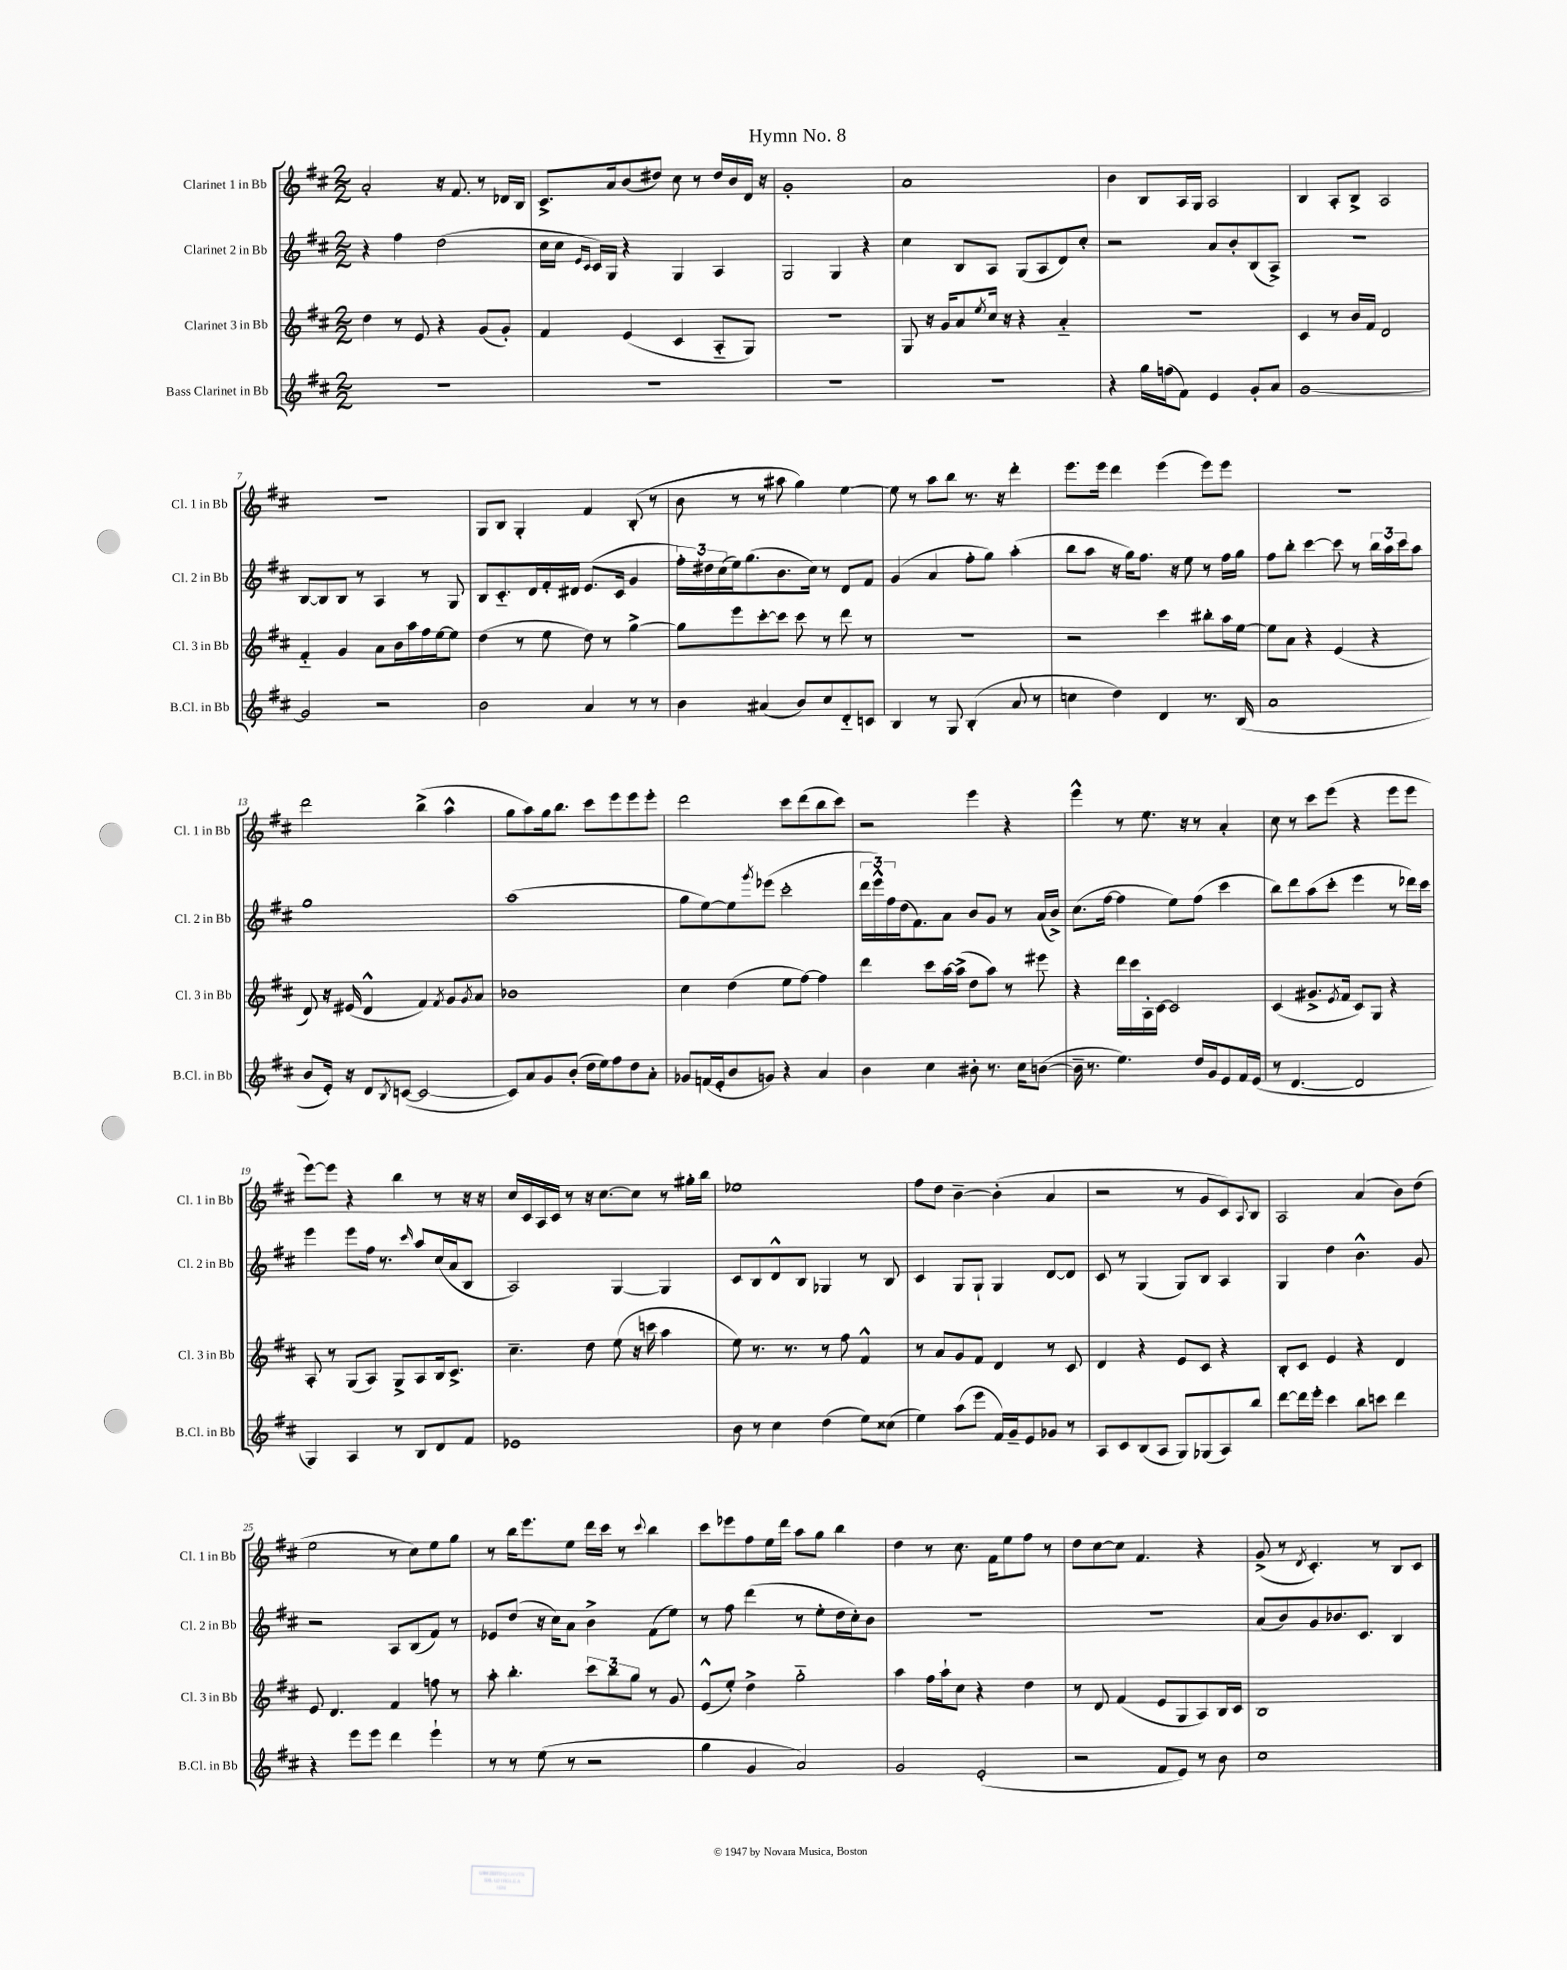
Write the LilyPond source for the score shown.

\header { title = "Hymn No. 8" }
<<
\new StaffGroup <<
\new Staff = "s0" \with { instrumentName = "Clarinet 1 in Bb" shortInstrumentName = "Cl. 1 in Bb" } {
    \clef treble \key d \major \numericTimeSignature \time 2/2
    a'2-. r16 fis'8. r8 des'16 b16 |
    cis'8.-> a'16 b'8( dis''8) cis''8 r8 dis''16 b'16 d'16 r16 |
    g'1-. |
    a'1 |
    b'4 b8 a16 g16 a2 |
    b4 a8-. b8-> a2 |
    R1 |
    g8 b8 g4-. fis'4 b8-.( r8 |
    b'8 r8 r8 ais''8 g''4) e''4~ |
    e''8 r8 a''8 b''8 r8. r16 d'''4-. |
    e'''8. e'''16 d'''4 e'''4( e'''8) e'''8 |
    R1 |
    d'''2 b''4->( a''4-^ |
    g''8 a''8) g''16 b''8. cis'''8 e'''8 e'''8 e'''8-. |
    d'''2 cis'''8 d'''8( b''8 cis'''8) |
    r2 e'''4 r4 |
    e'''4-^ r8 e''8. r16 r8 a'4-. |
    cis''8 r8 cis'''8 e'''8( r4 e'''8 e'''8 |
    e'''8~) e'''8 r4 b''4 r8 r16 r16 |
    cis''16 cis'16 a16 cis'16 r8 r16 cis''8.~ cis''8 r8 gis''16-. b''16 |
    ees''1 |
    fis''8 d''8 b'4~-- b'4-.( a'4 |
    r2 r8 g'8 cis'8) \appoggiatura { a8 } b8 |
    a2 a'4( b'8) d''8( |
    e''2 r8 cis''8) e''8 g''8 |
    r8 b''16 e'''8. e''8 d'''16 cis'''16 r8 \appoggiatura { cis'''8 } b''4 |
    cis'''8 ees'''8 fis''8 e''16 d'''16 a''8 g''8 b''4 |
    d''4 r8 cis''8. fis'16 e''8 fis''8 r8 |
    d''8 cis''8~ cis''8 fis'4. r4 |
    g'8->( r8 \acciaccatura { d'8 } cis'4.-.) r8 b8 cis'8 \bar "|." |
}
\new Staff = "s1" \with { instrumentName = "Clarinet 2 in Bb" shortInstrumentName = "Cl. 2 in Bb" } {
    \clef treble \key d \major \numericTimeSignature \time 2/2
    r4 fis''4 d''2( |
    cis''16 cis''16 \grace { e'16 cis'16 } cis'16) g16 r4 g4 a4 |
    g2 g4 r4 |
    cis''4 b8 a8 g8( a8 d'8) cis''8-. |
    r2 a'8 b'8-. b8( a8->) |
    R1 |
    b8~ b8 b8 r8 a4 r8 g8 |
    b8 cis'8.-_ d'16 fis'16-. dis'16 e'8.( cis'16 g'4 |
    \tuplet 3/2 { fis''16-.) dis''16 cis''16( } e''16) g''8.( b'8. cis''16) r8 d'8 fis'8 |
    g'4( a'4 fis''8-. g''8) a''4-.( |
    b''8 a''8 r16 g''16) fis''8. r16 e''8 r8 fis''16 g''16 |
    fis''8 b''8-. cis'''4~ cis'''8 r8 \tuplet 3/2 { b''16 a''16 cis'''16 } a''8 |
    g''1 |
    a''1( |
    g''8 e''8~) e''8 \acciaccatura { g'''8 } ees'''8( cis'''2-. |
    \tuplet 3/2 { d'''16 e'''16-^) fis''16 } d''16( fis'8.) a'8 b'8 g'8 r8 a'16( b'16->) |
    cis''8.( fis''16~ fis''4 e''8) fis''8( cis'''4 |
    b''8) d'''8 a''8( cis'''8-. e'''4 r8 des'''16) cis'''16 |
    e'''4 e'''8 fis''16 r8. \grace { cis'''16 } a''8 cis''16( a'16 b8 |
    a2) g4~ g4 |
    cis'8 b8 d'8-^ b8 ges4 r8 b8 |
    cis'4 g8 g8-! g4 d'8~ d'8 |
    cis'8 r8 g4( g8) b8 a4 |
    g4 d''4 b'4.-^ g'8 |
    r2 a8 b8( fis'8) r8 |
    ees'8 d''8( r16 cis''16) a'8 b'4-> fis'8( e''8) |
    r8 fis''8 d'''4( r8 e''8-. d''16 cis''16-.) b'8 |
    R1 |
    R1 |
    a'8( b'8) g'8 bes'8. cis'8. b4 \bar "|." |
}
\new Staff = "s2" \with { instrumentName = "Clarinet 3 in Bb" shortInstrumentName = "Cl. 3 in Bb" } {
    \clef treble \key d \major \numericTimeSignature \time 2/2
    d''4 r8 e'8 r4 g'8( g'8-.) |
    fis'4 e'4( cis'4 a8-_ g8) |
    r1 |
    g8 r16 g'16 a'8 \acciaccatura { e''8 } cis''16 r16 r4 a'4-_ |
    R1 |
    cis'4 r8 b'16 fis'16 d'2 |
    fis'4-_ g'4 a'8 b'16 a''16 fis''16 e''16~ e''8 |
    d''4( r8 e''8 d''8) r8 g''4~-> |
    g''8 e'''8 cis'''8~-. cis'''8 cis'''8 r8 d'''8 r8 |
    R1 |
    r2 cis'''4 bis''8-. a''16 e''16~ |
    e''8 a'8 r4 e'4( r4 |
    d'8) r16 eis'16( d'4-^ fis'4) \acciaccatura { fis'8 } g'8 \acciaccatura { g'8 } a'8 |
    bes'1 |
    cis''4 d''4( e''8 fis''8~) fis''4 |
    d'''4 cis'''8 a''16~ a''16->( d''8 a''8) r8 eis'''8 |
    r4 d'''16 cis'''16 a16-. cis'16~ cis'2 |
    cis'4( gis'8.-> \acciaccatura { e'8 } fis'16 cis'8) g8 r4 |
    a8-. r8 g8( a8) g8-> a8 b16 cis'8.-> |
    cis''4.-- d''8 e''8( r16 c'''16 a''4 |
    e''8) r8. r8. r8 fis''8 fis'4-^ |
    r8 a'8 g'8 fis'8 d'4 r8 cis'8 |
    d'4 r4 e'8 cis'8 r4 |
    b8-. cis'8 e'4 r4 d'4 |
    e'8 d'4. fis'4 f''8 r8 |
    a''8-. b''4.-. \tuplet 3/2 { cis'''8 b''8 g''8 } r8 g'8 |
    e'8-^( e''8-.) d''4-> g''2-_ |
    a''4 fis''16 a''16-! cis''8 r4 d''4 |
    r8 d'8 fis'4( e'8 g8 a8) b16 cis'16 |
    b1 \bar "|." |
}
\new Staff = "s3" \with { instrumentName = "Bass Clarinet in Bb" shortInstrumentName = "B.Cl. in Bb" } {
    \clef treble \key d \major \numericTimeSignature \time 2/2
    R1 |
    R1 |
    R1 |
    R1 |
    r4 g''16 f''16( fis'8) e'4 g'8-. a'8 |
    g'1~ |
    g'2 r2 |
    b'2 a'4 r8 r8 |
    b'4 ais'4( b'8) cis''8 d'8-_ c'8 |
    b4 r8 g8 b4-.( a'8 r8 |
    c''4 d''4) d'4 r8. b16( |
    a'1 |
    b'8 e'16-.) r16 d'8 \acciaccatura { b8 } c'8~( c'2~ |
    c'8) a'8 g'8 b'8-.( d''16 e''16) fis''8 d''8 a'8-. |
    ges'8 f'16( e'16-. b'8 g'8) r4 a'4 |
    b'4 cis''4 bis'8-. r8. cis''16 b'8~( |
    b'16-- r8. e''4.) d''16 g'16 e'8 fis'16 e'16( |
    r8 d'4.~ d'2 |
    g4) a4 r8 b8 d'8 fis'8 |
    ees'1 |
    b'8 r8 cis''4 d''4( e''8) cisis''8( |
    e''4) a''8( e'''8 fis'16) g'16-- e'8 ges'8 r8 |
    a8 cis'8 b8( a8 g8) ges8( a8) b''8 |
    d'''8~ d'''16 e'''16-. cis'''4 b''8 c'''8 d'''4 |
    r4 e'''8 e'''8 d'''4 e'''4-! |
    r8 r8 e''8( r8 r2 |
    g''4 g'4 a'2) |
    g'2 e'2-.( |
    r2 fis'8 e'8) r8 b'8 |
    cis''1 \bar "|." |
}
>>
>>
